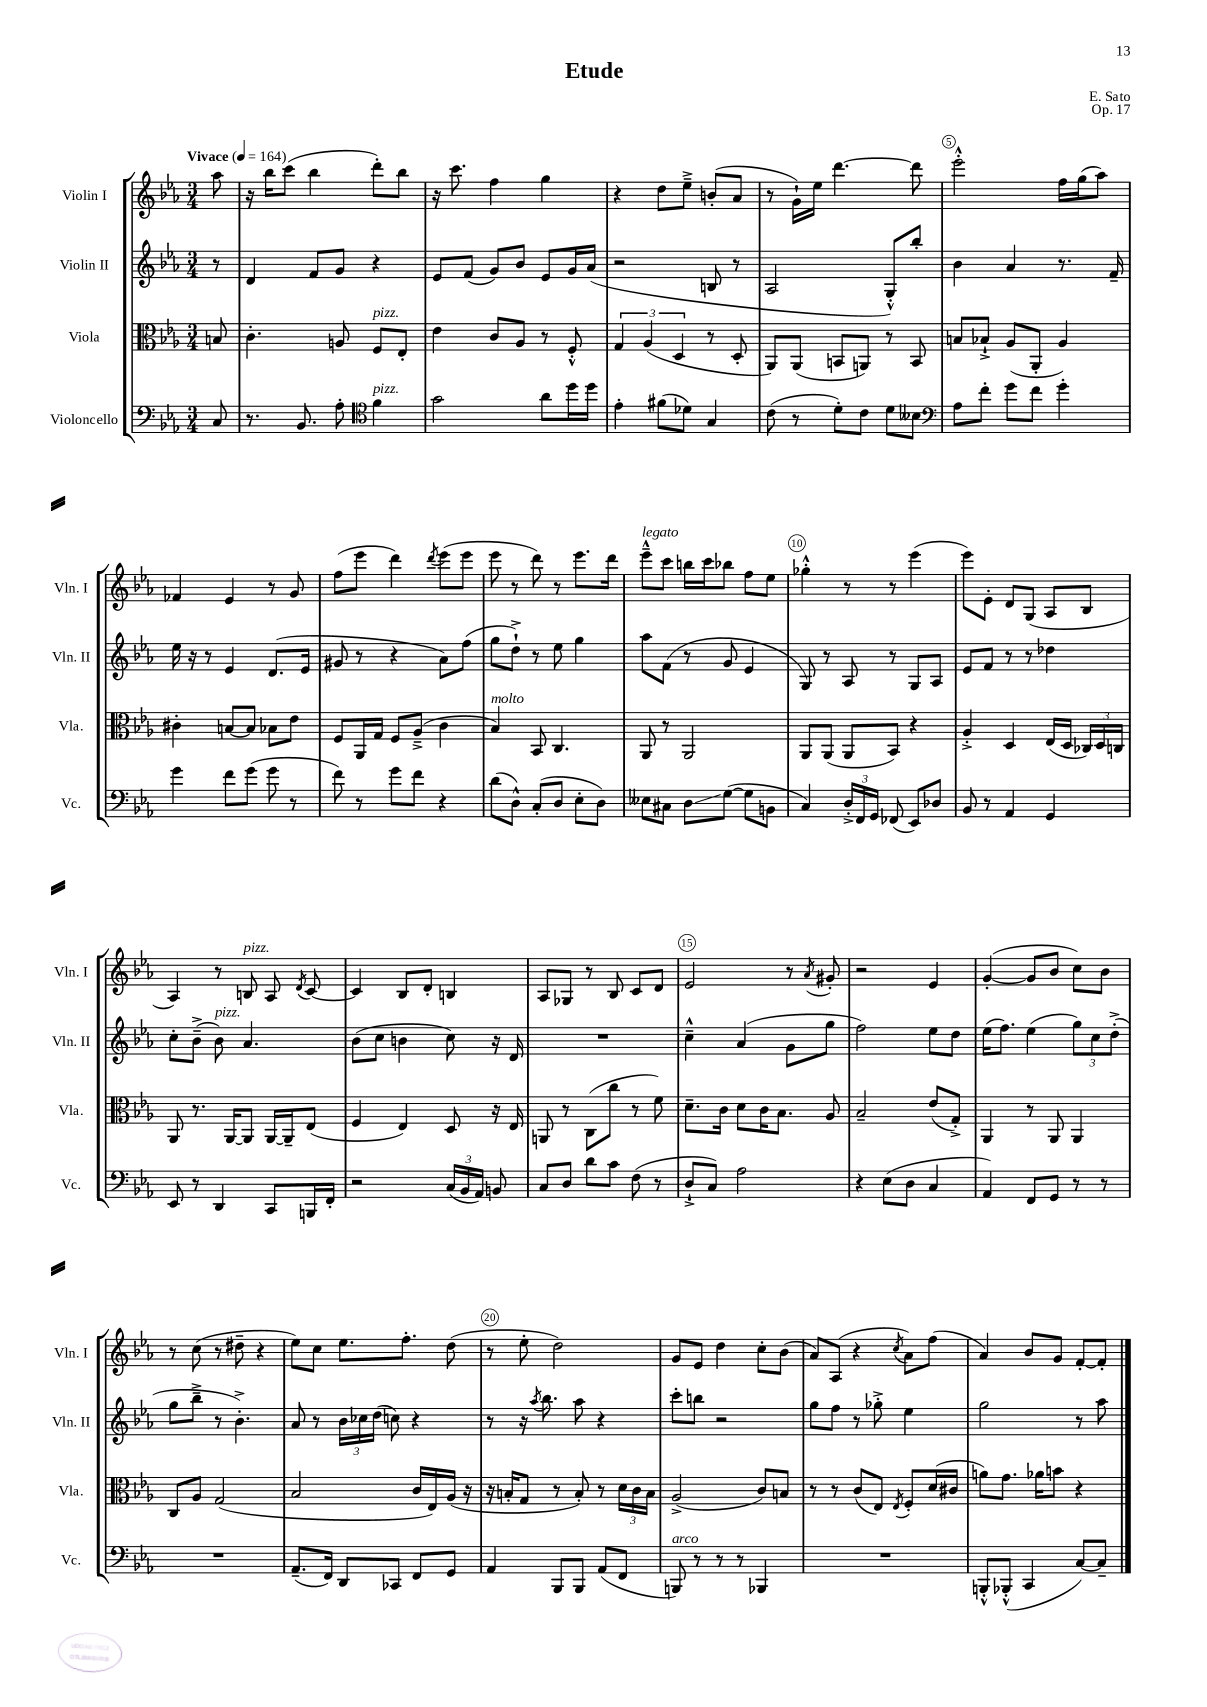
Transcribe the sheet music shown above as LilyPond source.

\header { title = "Etude" composer = "E. Sato" opus = "Op. 17" }
<<
\new StaffGroup <<
\new Staff = "s0" \with { instrumentName = "Violin I" shortInstrumentName = "Vln. I" } {
    \clef treble \key ees \major \numericTimeSignature \time 3/4 \partial 8 \tempo "Vivace" 4 = 164
    \autoBeamOff aes''8 |
    r16 bes''16[ c'''8]( bes''4 d'''8[-.) bes''8] |
    r16 c'''8. f''4 g''4 |
    r4 d''8[ ees''8]---> b'8[-.( aes'8] |
    r8 g'16[-!) ees''16] d'''4.~ d'''8 |
    ees'''2-.-^ f''16[ g''16( aes''8]) |
    fes'4 ees'4 r8 g'8 |
    f''8[( ees'''8] d'''4) \acciaccatura { d'''8 } ees'''8[( ees'''8] |
    ees'''8 r8 d'''8) r8 ees'''8.[ d'''16] |
    ees'''8[---^^\markup { \italic "legato" } c'''8] b''16[ c'''16 bes''8] f''8[ ees''8] |
    ges''4-.-^ r8 r8 ees'''4( |
    ees'''8[) ees'8]-. d'8[ g8]( aes8[ bes8] |
    aes4) r8 b8^\markup { \italic "pizz." } aes8 \acciaccatura { d'8 } c'8~ |
    c'4 bes8[ d'8]-. b4 |
    aes8[ ges8] r8 bes8 c'8[ d'8] |
    ees'2 r8 \acciaccatura { aes'8 } gis'8-. |
    r2 ees'4 |
    g'4~-.( g'8[ bes'8] c''8[) bes'8] |
    r8 c''8( r8 dis''8-- r4 |
    ees''8[) c''8] ees''8.[ f''8.]-. d''8( |
    r8 ees''8-. d''2) |
    g'8[ ees'8] d''4 c''8[-. bes'8]( |
    aes'8[) aes8]( r4 \acciaccatura { c''8 } aes'8[) f''8]( |
    aes'4) bes'8[ g'8] f'8[~-. f'8]-. \bar "|." |
}
\new Staff = "s1" \with { instrumentName = "Violin II" shortInstrumentName = "Vln. II" } {
    \clef treble \key ees \major \numericTimeSignature \time 3/4 \partial 8
    \autoBeamOff r8 |
    d'4 f'8[ g'8] r4 |
    ees'8[ f'8]( g'8[) bes'8] ees'8[ g'16 aes'16]( |
    r2 b8 r8 |
    aes2 g8[-.-^) bes''8]-. |
    bes'4 aes'4 r8. f'16-- |
    ees''16 r16 r8 ees'4 d'8.[( ees'16] |
    gis'8 r8 r4 aes'8[) f''8]( |
    g''8[ d''8]-!->) r8 ees''8 g''4 |
    aes''8[ f'8]( r8 g'8 ees'4 |
    g8) r8 aes8 r8 g8[ aes8] |
    ees'8[ f'8] r8 r8 des''4 |
    c''8[-. bes'8]--->( bes'8^\markup { \italic "pizz." }) aes'4. |
    bes'8[( c''8] b'4 c''8) r16 d'16 |
    R2. |
    c''4---^ aes'4( g'8[ g''8] |
    f''2) ees''8[ d''8] |
    ees''16[( f''8.]) ees''4( \tuplet 3/2 { g''8[) c''8 d''8]-.->( } |
    g''8[ bes''8]---> r8 bes'4.-.->) |
    aes'8 r8 \tuplet 3/2 { bes'16[ ces''16 d''16]( } c''8) r4 |
    r8 r16 \acciaccatura { aes''8 } bes''8. aes''8 r4 |
    c'''8[-. b''8] r2 |
    g''8[ f''8] r8 ges''8-.-> ees''4 |
    g''2 r8 aes''8 \bar "|." |
}
\new Staff = "s2" \with { instrumentName = "Viola" shortInstrumentName = "Vla." } {
    \clef alto \key ees \major \numericTimeSignature \time 3/4 \partial 8
    \autoBeamOff b8 |
    c'4.-. a8 f8[^\markup { \italic "pizz." } ees8]-. |
    ees'4 c'8[ aes8] r8 f8-.-^ |
    \tuplet 3/2 { g4 aes4( d4 } r8 d8-. |
    aes,8[) aes,8]( b,8[ a,8]) r8 b,8 |
    b8[ bes8]-!-> aes8[( aes,8]-. aes4) |
    cis'4-. b8[~ b8] bes8[ ees'8] |
    f8[ aes,16 g16] f8[ aes8]--->( c'4 |
    bes4^\markup { \italic "molto" }) bes,8 c4. |
    aes,8 r8 aes,2 |
    aes,8[ aes,8]( aes,8[ bes,8]) r4 |
    aes4-.-> d4 ees16[( d16] \tuplet 3/2 { ces16[) d16 c16] } |
    aes,8 r8. aes,16[~ aes,8] aes,16[~ aes,16-- ees8]( |
    f4 ees4) d8 r16 ees16 |
    a,8 r8 c8[( c''8] r8 f'8) |
    d'8.[-- c'16] d'8[ c'16 bes8.] aes8 |
    bes2-- ees'8[( g8]-.->) |
    aes,4 r8 aes,8 aes,4 |
    c8[ aes8] g2( |
    bes2 c'16[ ees16) aes16]( r16 |
    r16 b16[-. g8] r8 b8-.) r8 \tuplet 3/2 { d'16[ c'16 b16] } |
    aes2->( c'8[) b8] |
    r8 r8 c'8[( ees8]) \acciaccatura { ees8 } f8[-. d'16( cis'16] |
    a'8[) g'8.] aes'16[ b'8] r4 \bar "|." |
}
\new Staff = "s3" \with { instrumentName = "Violoncello" shortInstrumentName = "Vc." } {
    \clef bass \key ees \major \numericTimeSignature \time 3/4 \partial 8
    \autoBeamOff c8 |
    r8. bes,8. aes8-. \clef tenor f'4^\markup { \italic "pizz." } |
    g'2 aes'8[ d''16 d''16] |
    ees'4-. fis'8[( des'8]) g4 |
    c'8( r8 d'8[-.) c'8] d'8[ beses8] |
    \clef bass aes8[ f'8]-. g'8[ f'8] g'4-. |
    g'4 f'8[ g'8]( g'8 r8 |
    f'8) r8 g'8[ f'8] r4 |
    d'8[( d8]-^) c8[-.( d8] ees8[-. d8]) |
    eeses8[ cis8] d8[\glissando g8]~( g8[ b,8] |
    c4) \tuplet 3/2 { d16[-.-> f,16 g,16] } fes,8( ees,8[) des8] |
    bes,8 r8 aes,4 g,4 |
    ees,8 r8 d,4 c,8[ b,,16 f,16]-. |
    r2 \tuplet 3/2 { c16[( bes,16 aes,16]) } b,8 |
    c8[ d8] d'8[ c'8] f8( r8 |
    d8[-!-> c8]) aes2 |
    r4 ees8[( d8] c4 |
    aes,4) f,8[ g,8] r8 r8 |
    R2. |
    aes,8.[--( f,16]) d,8[ ces,8] f,8[ g,8] |
    aes,4 bes,,8[ bes,,8] aes,8[( f,8] |
    b,,8^\markup { \italic "arco" }) r8 r8 r8 bes,,4 |
    R2. |
    b,,8[-.-^ bes,,8]-.-^( c,4 c8[~) c8]-- \bar "|." |
}
>>
>>
\layout { \context { \Score \override BarNumber.break-visibility = ##(#f #t #t) barNumberVisibility = #(every-nth-bar-number-visible 5) \override BarNumber.stencil = #(make-stencil-circler 0.1 0.3 ly:text-interface::print) } }
